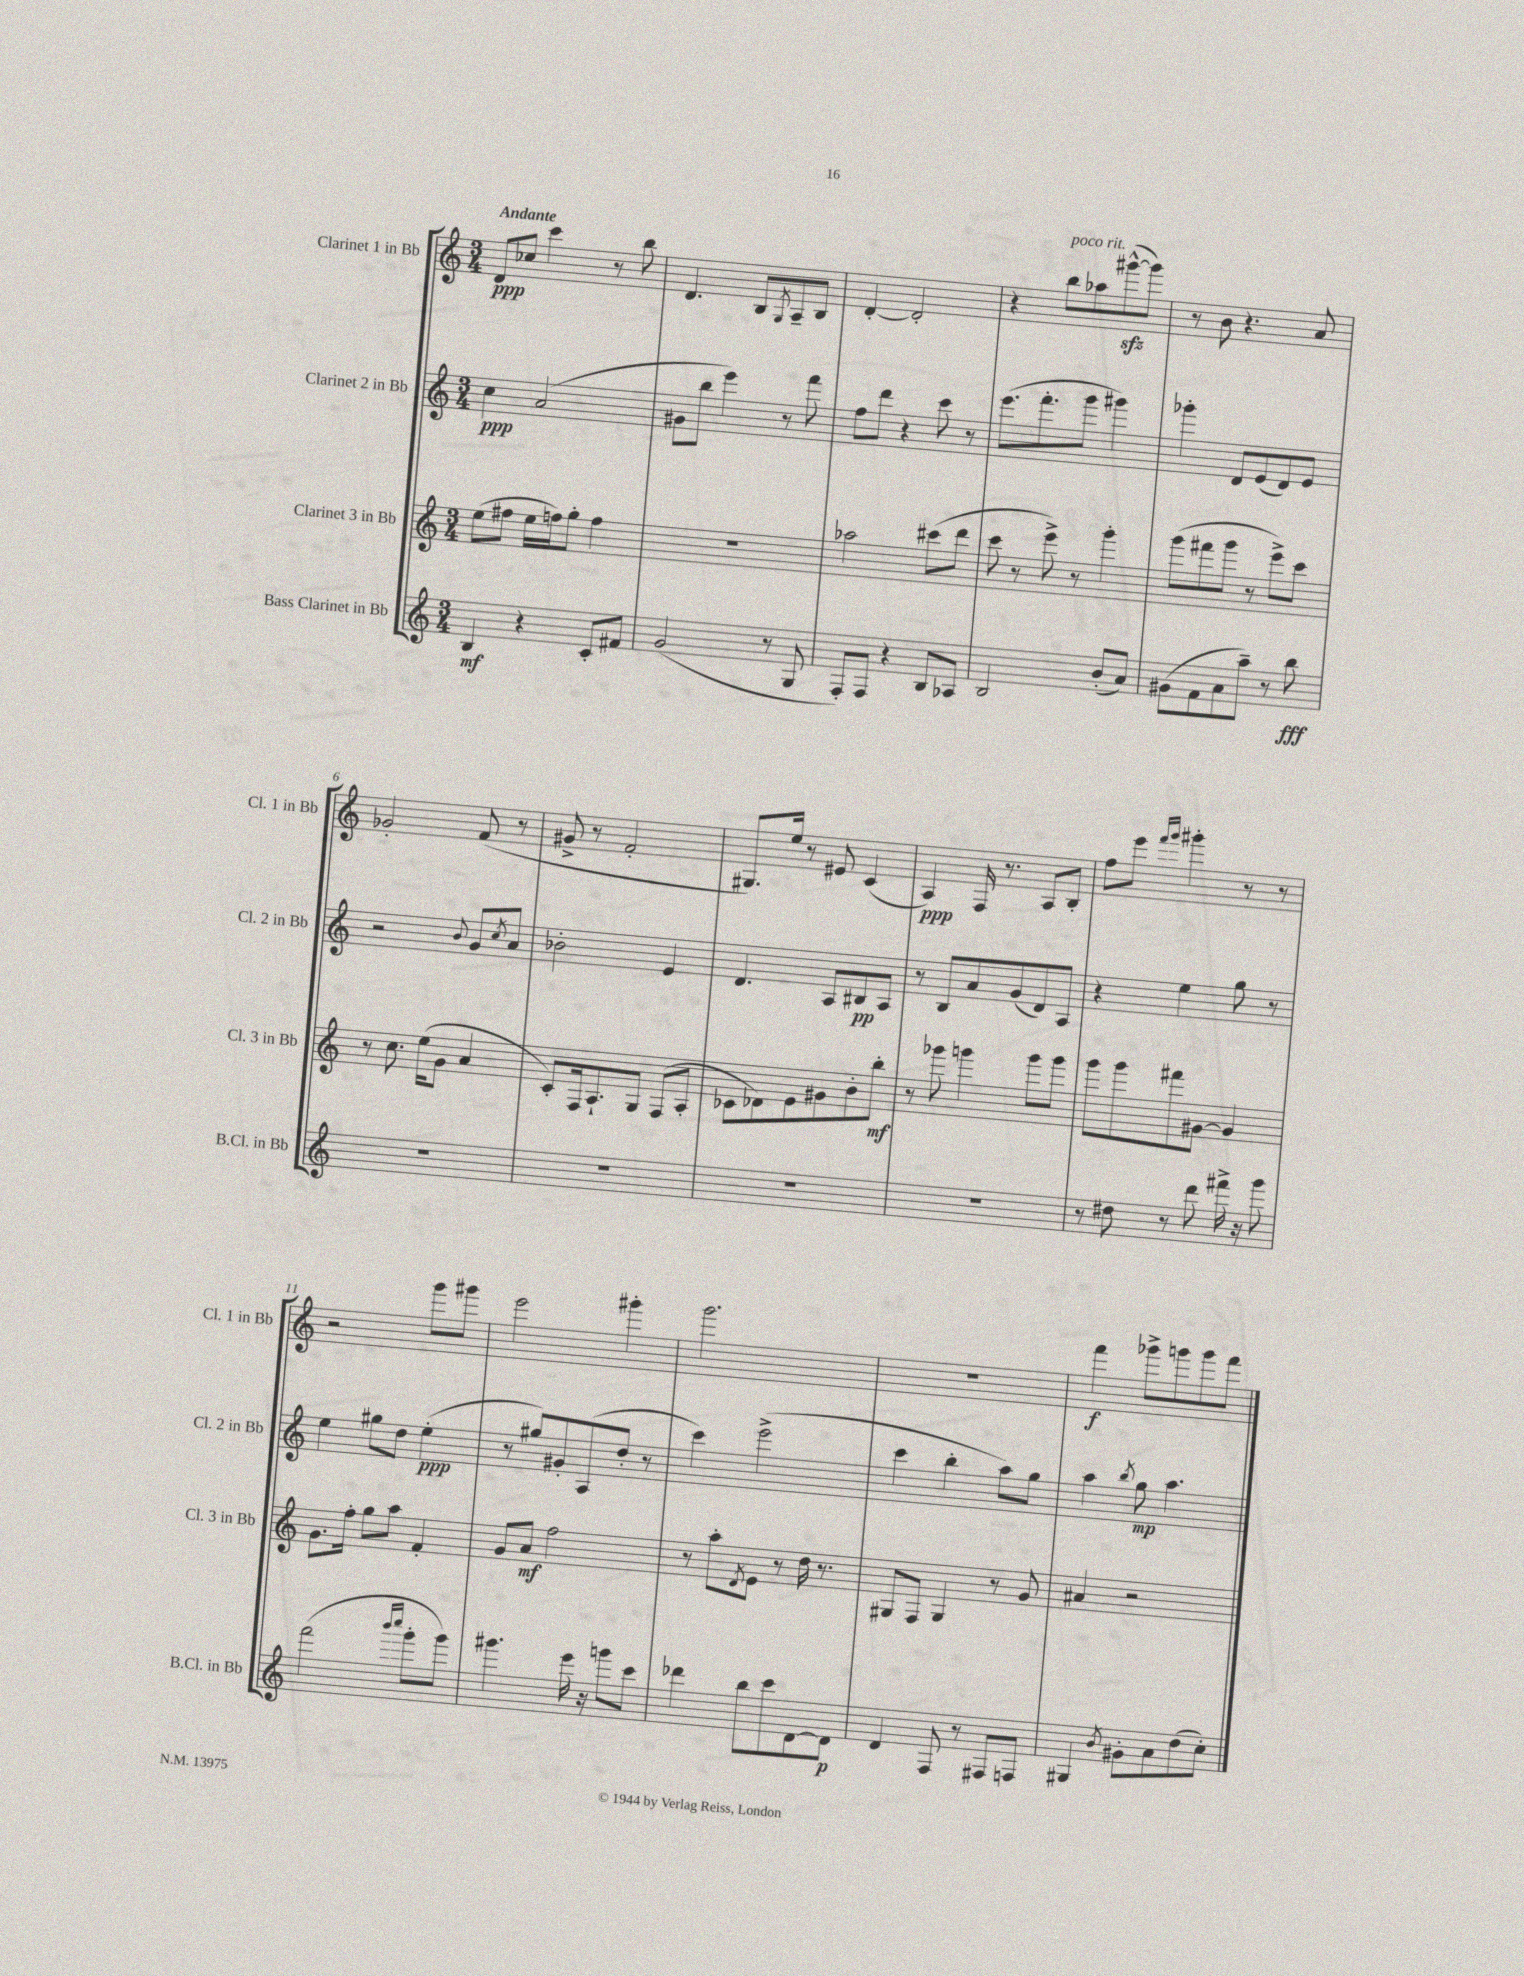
<<
\new StaffGroup <<
\new Staff = "s0" \with { instrumentName = "Clarinet 1 in Bb" shortInstrumentName = "Cl. 1 in Bb" } {
    \clef treble \key c \major \numericTimeSignature \time 3/4 \tempo "Andante"
    d'8\ppp ces''8 c'''4 r8 b''8 |
    d'4. b8 \acciaccatura { g8 } a8-- b8 |
    d'4~-. d'2-. |
    r4 b''8^\markup { \italic "poco rit." } aes''8 gis'''8~-^\sfz( gis'''8) |
    r8 b'8 r4. a'8 |
    ges'2-. f'8( r8 |
    gis'8-> r8 f'2-. |
    gis8.) e''16 r8 eis'8 c'4( |
    a4\ppp) f16 r8. a8 b8-. |
    f''8 e'''8 \grace { f'''16 g'''16 } gis'''4-. r8 r8 |
    r2 g'''8 gis'''8 |
    e'''2 gis'''4-. |
    g'''2. |
    R2. |
    f'''4\f ges'''8-> g'''8 g'''8 f'''8 \bar "|." |
}
\new Staff = "s1" \with { instrumentName = "Clarinet 2 in Bb" shortInstrumentName = "Cl. 2 in Bb" } {
    \clef treble \key c \major \numericTimeSignature \time 3/4
    c''4\ppp a'2( |
    gis'8 b''8 e'''4) r8 f'''8 |
    f''8 d'''8 r4 c'''8 r8 |
    e'''8.( f'''8.-. g'''8 gis'''4) |
    ges'''4-. d'8 e'8( d'8) e'8 |
    r2 \appoggiatura { b'8 } g'8 \acciaccatura { c''8 } a'8 |
    bes'2-. e'4 |
    d'4. a8 bis8\pp a8 |
    r8 b8 a'8 g'8( d'8) a8 |
    r4 e''4 g''8 r8 |
    e''4 gis''8 d''8 e''4-.\ppp( |
    r8 gis''8) gis'8-. a8( d''8-. r8 |
    c'''4) e'''2->( |
    c'''4 b''4-. a''8) g''8 |
    a''4 \acciaccatura { b''8 } g''8\mp a''4. \bar "|." |
}
\new Staff = "s2" \with { instrumentName = "Clarinet 3 in Bb" shortInstrumentName = "Cl. 3 in Bb" } {
    \clef treble \key c \major \numericTimeSignature \time 3/4
    e''8( fis''8 e''16 f''16) g''8-. f''4 |
    R2. |
    aes''2 cis'''8( d'''8 |
    c'''8 r8 e'''8->) r8 g'''4-. |
    g'''8( fis'''8 g'''8 r8 e'''8->) c'''8 |
    r8 c''8. e''16( g'8 a'4 |
    c'8-.) f16 a8.-! g8 f8( a8-. |
    ces'8 des'8) e'8 gis'8 b'8-. b''8-.\mf |
    r8 ges'''8 g'''4 g'''8 g'''8 |
    g'''8 g'''8 fis'''8 gis'8~ gis'4 |
    g'8. f''16-. g''8 a''8 f'4-. |
    g'8 a'8\mf f''2 |
    r8 a''8-. \acciaccatura { d'8 } e'8 r8 d''16 r8. |
    gis8 f8 gis4 r8 g'8 |
    ais'4 r2 \bar "|." |
}
\new Staff = "s3" \with { instrumentName = "Bass Clarinet in Bb" shortInstrumentName = "B.Cl. in Bb" } {
    \clef treble \key c \major \numericTimeSignature \time 3/4
    b4\mf r4 c'8-. fis'8 |
    g'2( r8 g8 |
    f8-.) f8 r4 b8 aes8 |
    b2 b'8-.( a'8) |
    gis'8( f'8 a'8 a''8--) r8 b''8\fff |
    R2. |
    R2. |
    R2. |
    R2. |
    r8 dis''8 r8 d'''8 fis'''16-> r16 g'''8 |
    f'''2( \grace { b'''16 c''''16 } g'''8-. g'''8) |
    gis'''4. e'''16 r16 g'''8 c'''8 |
    des'''4 b''8 c'''8 d'8~ d'8\p |
    d'4 f8 r8 fis8 f8 |
    gis4 \acciaccatura { b'8 } gis'8-. a'8 d''8( c''8-.) \bar "|." |
}
>>
>>
